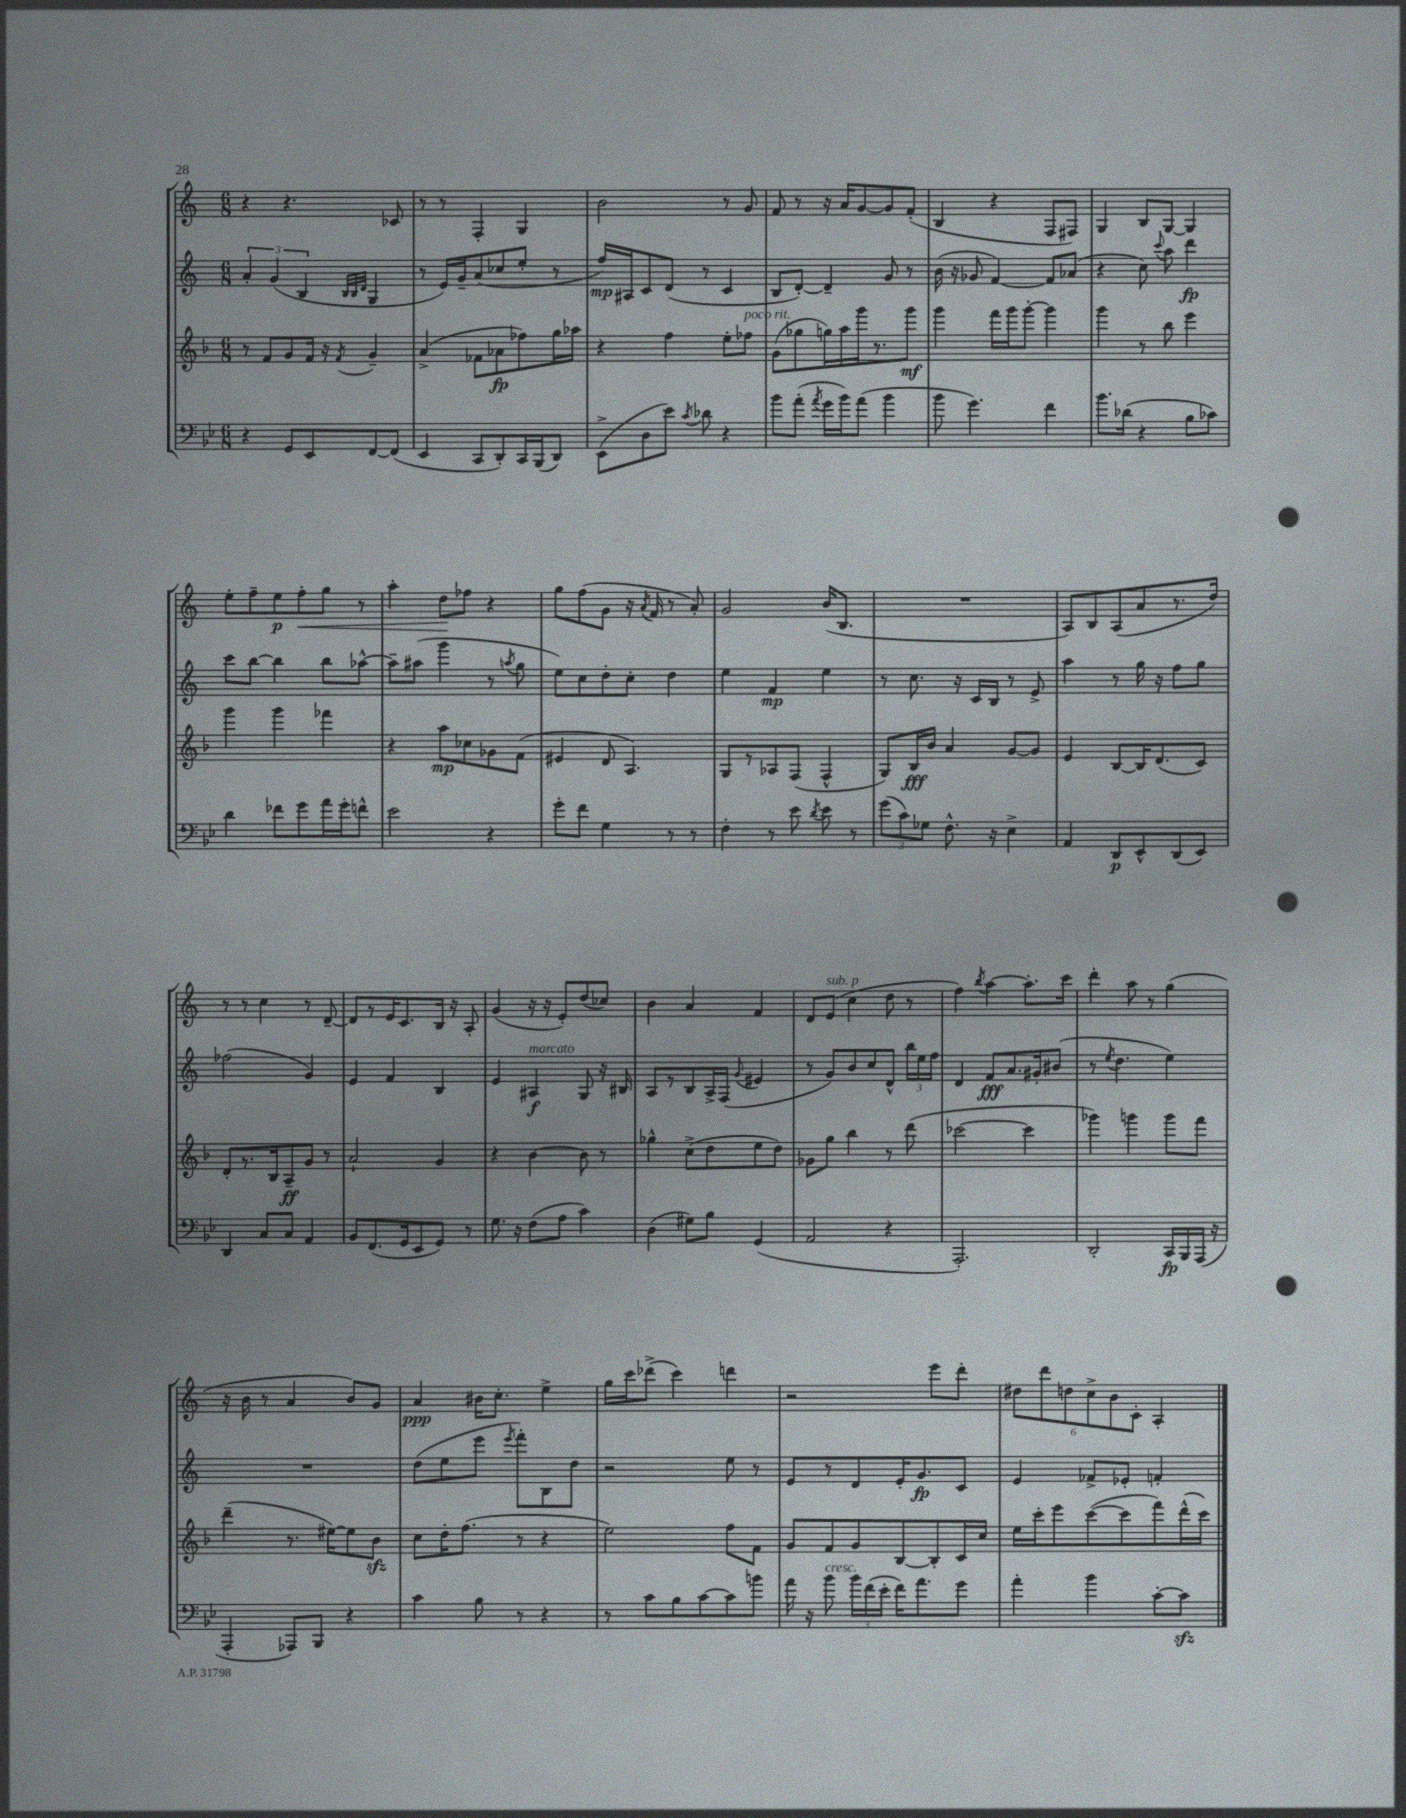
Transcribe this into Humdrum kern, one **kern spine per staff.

**kern	**kern	**kern	**kern
*staff4	*staff3	*staff2	*staff1
*clefF4	*clefG2	*clefG2	*clefG2
*k[b-e-]	*k[b-]	*k[]	*k[]
*M6/8	*M6/8	*M6/8	*M6/8
4r	8r	6a'	4r
.	8f	.	.
.	.	(6g	.
8GG	8g	.	4.r
.	.	6B	.
8EE-	16f	.	.
.	16r	.	.
.	.	32qqB	.
.	.	32qqB	.
.	8qf	32qqd	.
[8FF	4g~	4G	.
(8FF]	.	.	8c-
=	=	=	=
4EE-	(4a^	8r	8r
.	.	16e)	8r
.	.	16g~	.
8CC	8f-	(8a	4F'
8DD')	8a-	8cc-	.
16CC	8ff-)	8ee'	4G
(16BBB-	.	.	.
8DD)	16gg	8r	.
.	16aa-	.	.
=	=	=	=
(8EE-^	4r	16ff)	2b
.	.	16A#	.
8D	.	8c	.
8e-)	4ff	(8d	.
8qc	.	.	.
8d-	.	8r	.
4r	8ee'	4c	8r
.	8ff-	.	8g
=	=	=	=
8b-	(8g	8B	8f
(8a'	8gg-	[8d')	8r
8qa	.	.	.
16g	16gg)	4d~]	16r
16b-)	16aa	.	16a
(8a	16ggg	.	[8g
.	8.r	.	.
4b-	.	8g	8g]
.	8ggg	8r	(8f'
=	=	=	=
8b-	4ggg	(16b	4B
.	.	16r	.
4.g)	.	8g-	.
.	16fff	[4f)	4r
.	16ggg	.	.
.	[8ggg'	.	.
4f	4ggg]	8f]	8F
.	.	(8a-	8F#)
=	=	=	=
8.b-	4ggg	4r	4G
(16d-	.	.	.
4r	8r	8cc)	8B
.	.	8qqccc	.
.	8bb-	8aa	[8G
8B-	4eee	4ddd	4G]
8c-)	.	.	.
=	=	=	=
4d	4ggg	8ccc	8ee'
.	.	[8bb	8ff~
8f-	4ggg	4bb]	8ee
8g	.	.	8ff'
16a	4fff-	8bb	8gg
16g'	.	.	.
8f^^	.	[8aa-^^	8r
=	=	=	=
2e-	4r	8aa-~]	4aa'
.	.	(8aa#	.
.	8aa	4ggg	8dd
.	8cc-	.	8ff-
4r	8g-	8r	4r
.	.	8qaa	.
.	(8f	8gg	.
=	=	=	=
8g'	4e#	8ee)	8gg
8f	.	8cc	(8ff
4G	8d	8dd'	8g
.	4.A)	8cc'	16r
.	.	.	8qa
.	.	.	16f
8r	.	4dd	8r
8r	.	.	8a')
=	=	=	=
4F'	8G	4ee	2g
.	8r	.	.
8r	8A-	4f	.
8e-	(8F	.	.
8qd	.	.	.
8e-	4F^^	4ee	(16b
.	.	.	8.B
8r	.	.	.
=	=	=	=
(12g	8G)	8r	2.r
12c)	.	.	.
.	16B-	8.cc	.
12G-	.	.	.
.	16b-	.	.
8.F^^	4a	.	.
.	.	16r	.
.	.	16c	.
16r	.	16B	.
4E-^	[8g	8r	.
.	8g]	8e^	.
=	=	=	=
4AA	4e	4aa	8A)
.	.	.	8B
8DD	[8B-	8r	(8A
8EE-^^	16B-]	16gg	8a
.	(8.d	16r	.
(8DD	.	8ff	8.r
8EE-)	8c)	8gg	.
.	.	.	16dd)
=	=	=	=
4DD	8d'	(2ff-	8r
.	8.r	.	8r
8C	.	.	4cc
.	16B-	.	.
8C	8A~	.	.
4AA	8g	4g)	8r
.	8r	.	[8d~
=	=	=	=
8BB-	2a`	4e	8d]
(8.FF	.	.	8r
.	.	4f	16e
16GG	.	.	8.c
8EE-	.	.	.
8GG)	4g	4B	16B
.	.	.	16r
8r	.	.	8A'
=	=	=	=
8.G	4r	4e	(4g
16r	.	.	.
(8F	[4b-	4A#	16r
.	.	.	16r
8A	.	.	8e')
4c)	8b-]	8G	(8dd
.	8r	16r	8cc-)
.	.	16B#	.
=	=	=	=
(4D	4gg-^^	8A	4b
.	.	8r	.
8G#)	(8cc^	8B	4a
8B-	8dd	16A^	.
.	.	(16F	.
.	.	8qqg	.
(4GG	8ee	4e#	4f
.	8dd)	.	.
=	=	=	=
2AA	8g-	8r	8d
.	8gg	8g)	(8e
.	4bb-	8b	4cc
.	.	8cc	.
4r	8r	8d^^	8dd
.	(8ddd	24bb	8r
.	.	24ee	.
.	.	24ff	.
=	=	=	=
2.AAA')	[2ccc-	4d	4ff)
.	.	.	8qbb
.	.	8f	[4aa
.	.	8.a	.
.	4ccc-]	.	8.aa']
.	.	16g#'	.
.	.	(8b#	.
.	.	.	16ccc
=	=	=	=
2DD'	4ggg-)	8r	4ddd'
.	.	8qee	.
.	.	4.dd	.
.	4ggg	.	8aa
.	.	.	8r
16CC	8ggg	4ee)	(4gg
16BBB-	.	.	.
(16AAA	8fff	.	.
16r	.	.	.
=	=	=	=
4AAA'	(4ddd~	2.r	16r
.	.	.	16b
.	.	.	8r
8AAA-)	8.r	.	4a
8BBB-	.	.	.
.	[16ee#)	.	.
4r	8ee#]	.	8b)
.	8b-	.	8g
=	=	=	=
4c	8cc	(8dd	4a
.	16dd'	8ee	.
.	(8.ff	.	.
8B-	.	8eee	16b#
.	.	.	8.cc'
.	.	8qeee	.
8r	8r	8fff')	.
4r	4r	8B	4ee^
.	.	8dd	.
=	=	=	=
8r	2ee)	2r	16gg
.	.	.	16ccc
8c	.	.	(8ddd-^
8B-	.	.	4ccc)
[8c	.	.	.
8c]	8ff	8ee	4ddd
8b	8f	8r	.
=	=	=	=
16a	8g	8e	2r
16r	.	.	.
8b-	8f	8r	.
24b-	8g	8d	.
(24f	.	.	.
24e-'	.	.	.
16f)	[8B-	16e'	.
8.a	.	8.g	.
.	8B-']	.	8eee
8g	16c	8c	8ddd'
.	16cc	.	.
=	=	=	=
4a'	16ee	4e	12dd#
.	16ccc'	.	.
.	.	.	12ddd
.	8eee	.	.
.	.	.	12dd
4b-	([8ccc	8f-^	12cc^
.	.	.	12b
.	8ccc]	8e-'	.
.	.	.	12c'
[8c'	8fff)	4f'	4A'
8c]	(16ddd^^	.	.
.	16ccc)	.	.
==	==	==	==
*-	*-	*-	*-
